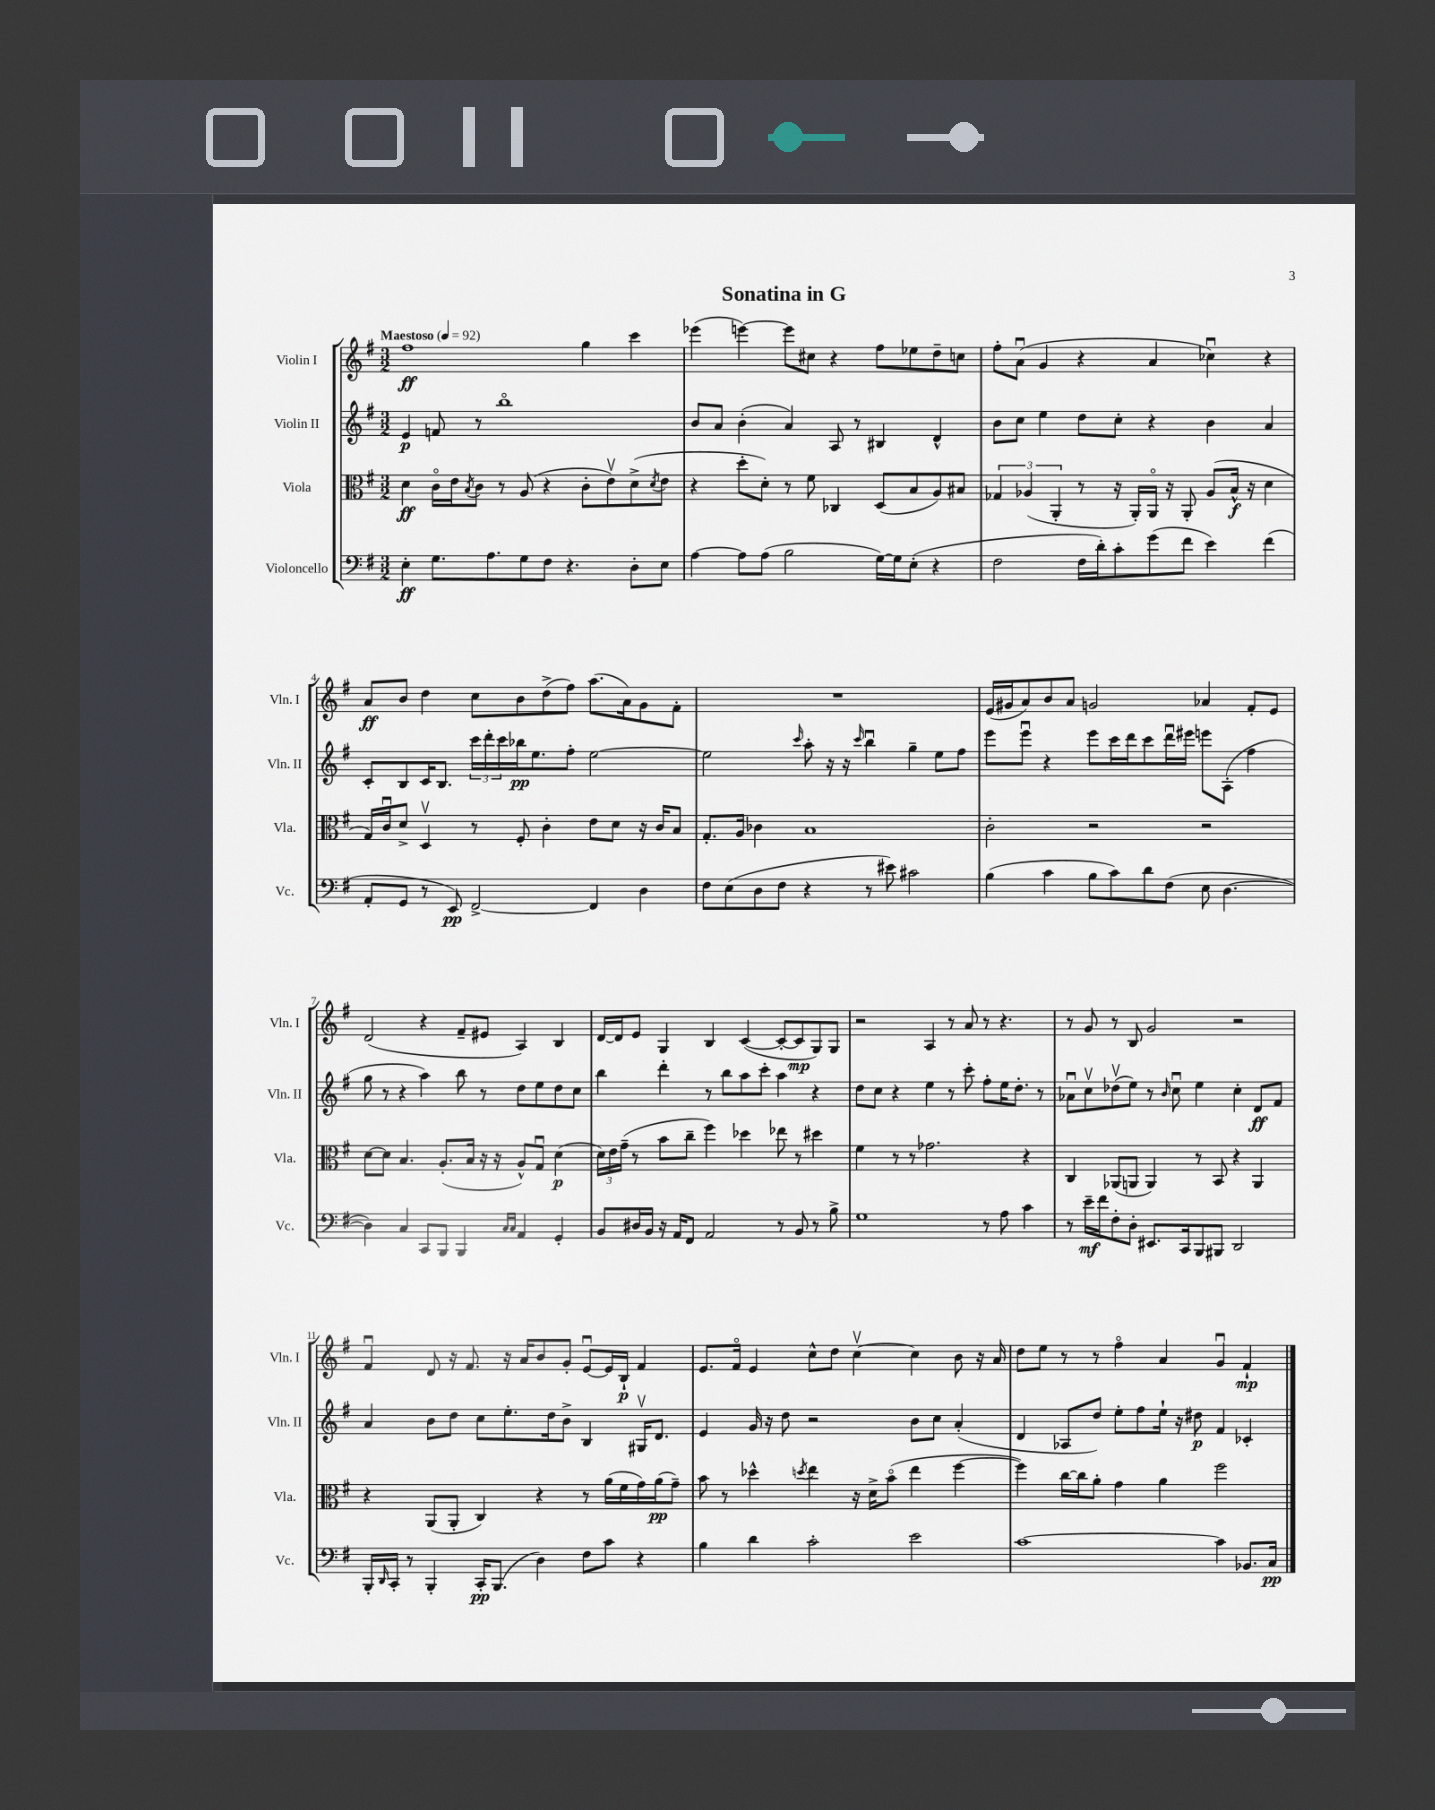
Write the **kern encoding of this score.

**kern	**dynam	**kern	**dynam	**kern	**dynam	**kern	**dynam
*part4	*part4	*part3	*part3	*part2	*part2	*part1	*part1
*staff4	*staff4	*staff3	*staff3	*staff2	*staff2	*staff1	*staff1
*I"Violoncello	*	*I"Viola	*	*I"Violin II	*	*I"Violin I	*
*I'Vc.	*	*I'Vla.	*	*I'Vln. II	*	*I'Vln. I	*
*clefF4	*	*clefC3	*	*clefG2	*	*clefG2	*
*k[f#]	*	*k[f#]	*	*k[f#]	*	*k[f#]	*
*M3/2	*	*M3/2	*	*M3/2	*	*M3/2	*
*MM92	*	*MM92	*	*MM92	*	*MM92	*
=1	=1	=1	=1	=1	=1	=1	=1
!	!	!	!	!	!	!LO:TX:a:B:t=Maestoso	!
4E'\	ff	4d\	ff	4e/	p	1ff#	ff
8.G\L	.	16c\LL	.	8fn/	.	.	.
.	.	16e\J	.	.	.	.	.
.	.	8qB/	.	.	.	.	.
.	.	8c\J	.	8r	.	.	.
8.A\	.	.	.	.	.	.	.
.	.	8r	.	1bb	.	.	.
8G\	.	(8A/	.	.	.	.	.
8F#\J	.	4r	.	.	.	.	.
4.r	.	.	.	.	.	.	.
.	.	8c'\L	.	.	.	4gg\	.
.	.	8ev\)	.	.	.	.	.
8D'\L	.	(8d^\	.	.	.	4ccc\	.
.	.	8qd/	.	.	.	.	.
8E\J	.	8e\J	.	.	.	.	.
=2	=2	=2	=2	=2	=2	=2	=2
[4A\	.	4r	.	8b/L	.	(4eee-X\	.
.	.	.	.	8a/J	.	.	.
8A\L]	.	8dd'\L	.	(4b'\	.	[4eeen\)	.
(8A\J	.	8d'\J)	.	.	.	.	.
2B\	.	8r	.	4a/)	.	8eee\L]	.
.	.	8f#\	.	.	.	8cc#X\J	.
.	.	4C-X/	.	8A/	.	4r	.
.	.	.	.	8r	.	.	.
[16G\LL)	.	(8D/L	.	4B#X/	.	8ff#\L	.
16G\J]	.	.	.	.	.	.	.
(8E'\J	.	8B/	.	.	.	8ee-X\	.
4r	.	8A/)	.	4d^^/	.	8dd~\	.
.	.	8B#X/J	.	.	.	8ccn\J	.
=3	=3	=3	=3	=3	=3	=3	=3
2F#\	.	6G-X/	.	8b\L	.	8ff#'\L	.
.	.	.	.	8cc\J	.	(8au\J	.
.	.	(6A-X/	.	.	.	.	.
.	.	.	.	4ee\	.	4g/	.
.	.	6AA'/	.	.	.	.	.
16F#\LL	.	8r	.	8dd\L	.	4r	.
16d'\J)	.	.	.	.	.	.	.
8c'\	.	16r	.	8cc'\J	.	.	.
.	.	16AA'/LL)	.	.	.	.	.
(8g\	.	16AA/JJ	.	4r	.	4a/	.
.	.	16r	.	.	.	.	.
8f#\J	.	8AA'/	.	.	.	.	.
4e\)	.	(8A-/L	.	4b\	.	4cc-Xu\)	.
.	.	16B^^/Jk	f	.	.	.	.
.	.	16r	.	.	.	.	.
(4f#\	.	4d\	.	4a/	.	4r	.
!!LO:LB:g=z
=4	=4	=4	=4	=4	=4	=4	=4
8AA'/L	.	16G/LL)	.	8c'/L	.	8a/L	ff
.	.	16cu/J	.	.	.	.	.
8GG/J	.	8d^/J	.	8B/	.	8b/J	.
8r	.	4Dv/	.	16c/K	.	4dd\	.
.	.	.	.	8.B/J	.	.	.
8EE/)	pp	.	.	.	.	.	.
[2FF#^/	.	8r	.	24ccc\LL	.	8cc\L	.
.	.	.	.	24ddd'\	.	.	.
.	.	.	.	24ccc\	.	.	.
.	.	8F#'/	.	16bb-X\J	pp	8b\	.
.	.	.	.	8.ee\	.	.	.
.	.	4c'\	.	.	.	(8dd^\	.
.	.	.	.	8ff#'\J	.	8ff#\J)	.
4FF#/]	.	8e\L	.	[2ee\	.	(8.aa\L	.
.	.	8d\J	.	.	.	.	.
.	.	.	.	.	.	16a\k)	.
4D\	.	16r	.	.	.	8g\	.
.	.	16c/KL	.	.	.	.	.
.	.	8B/J	.	.	.	8f#'\J	.
=5	=5	=5	=5	=5	=5	=5	=5
8F#\L	.	8.G'/L	.	2ee\]	.	1.r	.
(8E\	.	.	.	.	.	.	.
.	.	16A/Jk	.	.	.	.	.
8D\	.	4c-X\	.	.	.	.	.
8F#\J	.	.	.	.	.	.	.
.	.	.	.	16qqccc/	.	.	.
4r	.	1B	.	8aa'\	.	.	.
.	.	.	.	16r	.	.	.
.	.	.	.	16r	.	.	.
.	.	.	.	16qqccc/	.	.	.
8r	.	.	.	4bbu\	.	.	.
8e#X\)	.	.	.	.	.	.	.
2c#X\	.	.	.	4gg~\	.	.	.
.	.	.	.	8ee\L	.	.	.
.	.	.	.	8ff#\J	.	.	.
=6	=6	=6	=6	=6	=6	=6	=6
(4B\	.	2c'\	.	8eee\L	.	(16e/LL	.
.	.	.	.	.	.	16g#X/J	.
.	.	.	.	8eeeu\J	.	8a/)	.
4c\	.	.	.	4r	.	8b/	.
.	.	.	.	.	.	8a/J	.
8B\L	.	2r	.	8eee\L	.	2gn/	.
8c\)	.	.	.	16ccc\L	.	.	.
.	.	.	.	16ddd\J	.	.	.
8d\	.	.	.	8ccc\	.	.	.
(8F#\J	.	.	.	16dddu\L	.	.	.
.	.	.	.	16eee#X\JJ	.	.	.
8E\	.	2r	.	8eeen\L	.	4a-X/	.
[4.D\	.	.	.	(8A'\J	.	.	.
.	.	.	.	4ff#\	.	8f#'/L	.
.	.	.	.	.	.	8e/J	.
!!LO:LB:g=z
=7	=7	=7	=7	=7	=7	=7	=7
4D\])	.	[8d\L	.	8gg\	.	(2d/	.
.	.	8d\J]	.	8r	.	.	.
4C/	.	4.B/	.	4r	.	.	.
8CC/L	.	.	.	4aa\)	.	4r	.
8BBB/J	.	(8.A'/L	.	.	.	.	.
4BBB/	.	.	.	8bb\	.	8f#~/L	.
.	.	16B/Jk	.	.	.	.	.
.	.	16r	.	8r	.	8e#X/J	.
.	.	16r	.	.	.	.	.
16qqC/LL	.	.	.	.	.	.	.
16qqC/JJ	.	.	.	.	.	.	.
4AA/	.	8A^^/L)	.	8dd\L	.	4A/)	.
.	.	8Gu/J	.	8ee\	.	.	.
4GG'/	.	(4d\	p	8dd\	.	4B/	.
.	.	.	.	8cc\J	.	.	.
=8	=8	=8	=8	=8	=8	=8	=8
8BB/L	.	24d\LL)	.	4bb\	.	[16d/LL	.
.	.	24e\	.	.	.	.	.
.	.	.	.	.	.	16d/J]	.
.	.	(24g~\JJ	.	.	.	.	.
16D#X/L	.	8r	.	.	.	8e/J	.
16BB/JJ	.	.	.	.	.	.	.
16r	.	8b\L	.	4ddd'\	.	4G/	.
16AA/KL	.	.	.	.	.	.	.
8FF#/J	.	8cc~\J	.	.	.	.	.
2AA/	.	4ff#\)	.	8r	.	4B/	.
.	.	.	.	8bb\L	.	.	.
.	.	4dd-X\	.	8aa\	.	([4c/	.
.	.	.	.	8ccc'\J	.	.	.
8r	.	8ee-X\	.	4aa\	.	8c'/L_	.
8BB/	.	8r	.	.	.	8c/]	mp
8r	.	4dd#X\	.	4r	.	8G/)	.
8B^\	.	.	.	.	.	8G/J	.
=9	=9	=9	=9	=9	=9	=9	=9
1G	.	4f#\	.	8dd\L	.	2r	.
.	.	.	.	8cc\J	.	.	.
.	.	8r	.	4r	.	.	.
.	.	8r	.	.	.	.	.
.	.	2.g-X\	.	4ee\	.	4A/	.
.	.	.	.	8r	.	8r	.
.	.	.	.	8ccc'\	.	8a/	.
8r	.	.	.	8ff#'\L	.	8r	.
8A\	.	.	.	16ee\K	.	4.r	.
.	.	.	.	8.dd'\J	.	.	.
4c\	.	4r	.	.	.	.	.
.	.	.	.	8r	.	.	.
=10	=10	=10	=10	=10	=10	=10	=10
8r	.	4C/	.	8a-Xu\L	.	8r	.
16e~\LL	mf	.	.	8ccv\	.	8g/	.
16f#\J	.	.	.	.	.	.	.
8F#'\	.	(8AA-X/L	.	(8dd-Xv\	.	8r	.
8D'\J	.	8AAn/J	.	8ee\J)	.	8B/	.
8.EE#X/L	.	4AA/)	.	8r	.	2g/	.
.	.	.	.	16qqb/	.	.	.
.	.	.	.	8ccu\	.	.	.
16CC/k	.	.	.	.	.	.	.
8BBB/	.	8r	.	4ee\	.	.	.
8BBB#X/J	.	8BB/	.	.	.	.	.
2DD/	.	4r	.	4cc'\	.	2r	.
.	.	4AA/	.	8d/L	ff	.	.
.	.	.	.	8f#/J	.	.	.
!!LO:LB:g=z
=11	=11	=11	=11	=11	=11	=11	=11
16BBB'/LL	.	4r	.	4a/	.	4f#u/	.
16qqDD/	.	.	.	.	.	.	.
16CC'/JJ	.	.	.	.	.	.	.
8r	.	.	.	.	.	.	.
4BBB'/	.	(8AA/L	.	8b\L	.	8d/	.
.	.	8AA'/J	.	8dd\J	.	16r	.
.	.	.	.	.	.	8.f#/	.
16CC'/KL	pp	4C/)	.	8cc\L	.	.	.
(8.BBB/J	.	.	.	.	.	.	.
.	.	.	.	8.ee'\	.	16r	.
.	.	.	.	.	.	16a/KL	.
4D\)	.	4r	.	.	.	8b/	.
.	.	.	.	16dd\k	.	.	.
.	.	.	.	8b^\J	.	8g'/J	.
8F#\L	.	8r	.	4B/	.	[8eu/L	.
8c\J	.	(16a\LL	.	.	.	16e/L]	.
.	.	16f#\	.	.	.	16B`/JJ	p
4r	.	16g\)	.	16G#Xv/KL	.	4f#/	.
.	.	(16a\J	pp	8.d/J	.	.	.
.	.	8g~\J)	.	.	.	.	.
=12	=12	=12	=12	=12	=12	=12	=12
4B\	.	8b\	.	4e/	.	8.e/L	.
.	.	8r	.	.	.	.	.
.	.	.	.	.	.	16f#/Jk	.
4d\	.	4dd-X^^\	.	16g/	.	4e/	.
.	.	.	.	16r	.	.	.
.	.	.	.	8dd\	.	.	.
.	.	8qddn/	.	.	.	.	.
2c'\	.	4ee\	.	2r	.	8cc^^\L	.
.	.	.	.	.	.	8dd\J	.
.	.	16r	.	.	.	[4ccv\	.
.	.	16d^\KL	.	.	.	.	.
.	.	(8b\J	.	.	.	.	.
2e\	.	4ee\	.	8b\L	.	4cc\]	.
.	.	.	.	8cc\J	.	.	.
.	.	[4ff#\	.	(4a'/	.	8b\	.
.	.	.	.	.	.	16r	.
.	.	.	.	.	.	16a/	.
=13	=13	=13	=13	=13	=13	=13	=13
[1c	.	4ff#\])	.	4d/	.	8dd\L	.
.	.	.	.	.	.	8ee\J	.
.	.	[16cc\LL	.	8A-X/L	.	8r	.
.	.	16cc\J]	.	.	.	.	.
.	.	8a'\J	.	8dd/J)	.	8r	.
.	.	4g\	.	8ee'\L	.	4ff#\	.
.	.	.	.	8ff#\	.	.	.
.	.	4a\	.	16ee`\Jk	.	4a/	.
.	.	.	.	16r	.	.	.
.	.	.	.	8dd#X\	p	.	.
4c\]	.	2ff#\	.	4f#/	.	4gu/	.
8.BB-X/L	.	.	.	4c-X'/	.	4f#`/	mp
16C/Jk	pp	.	.	.	.	.	.
==	==	==	==	==	==	==	==
*-	*-	*-	*-	*-	*-	*-	*-
